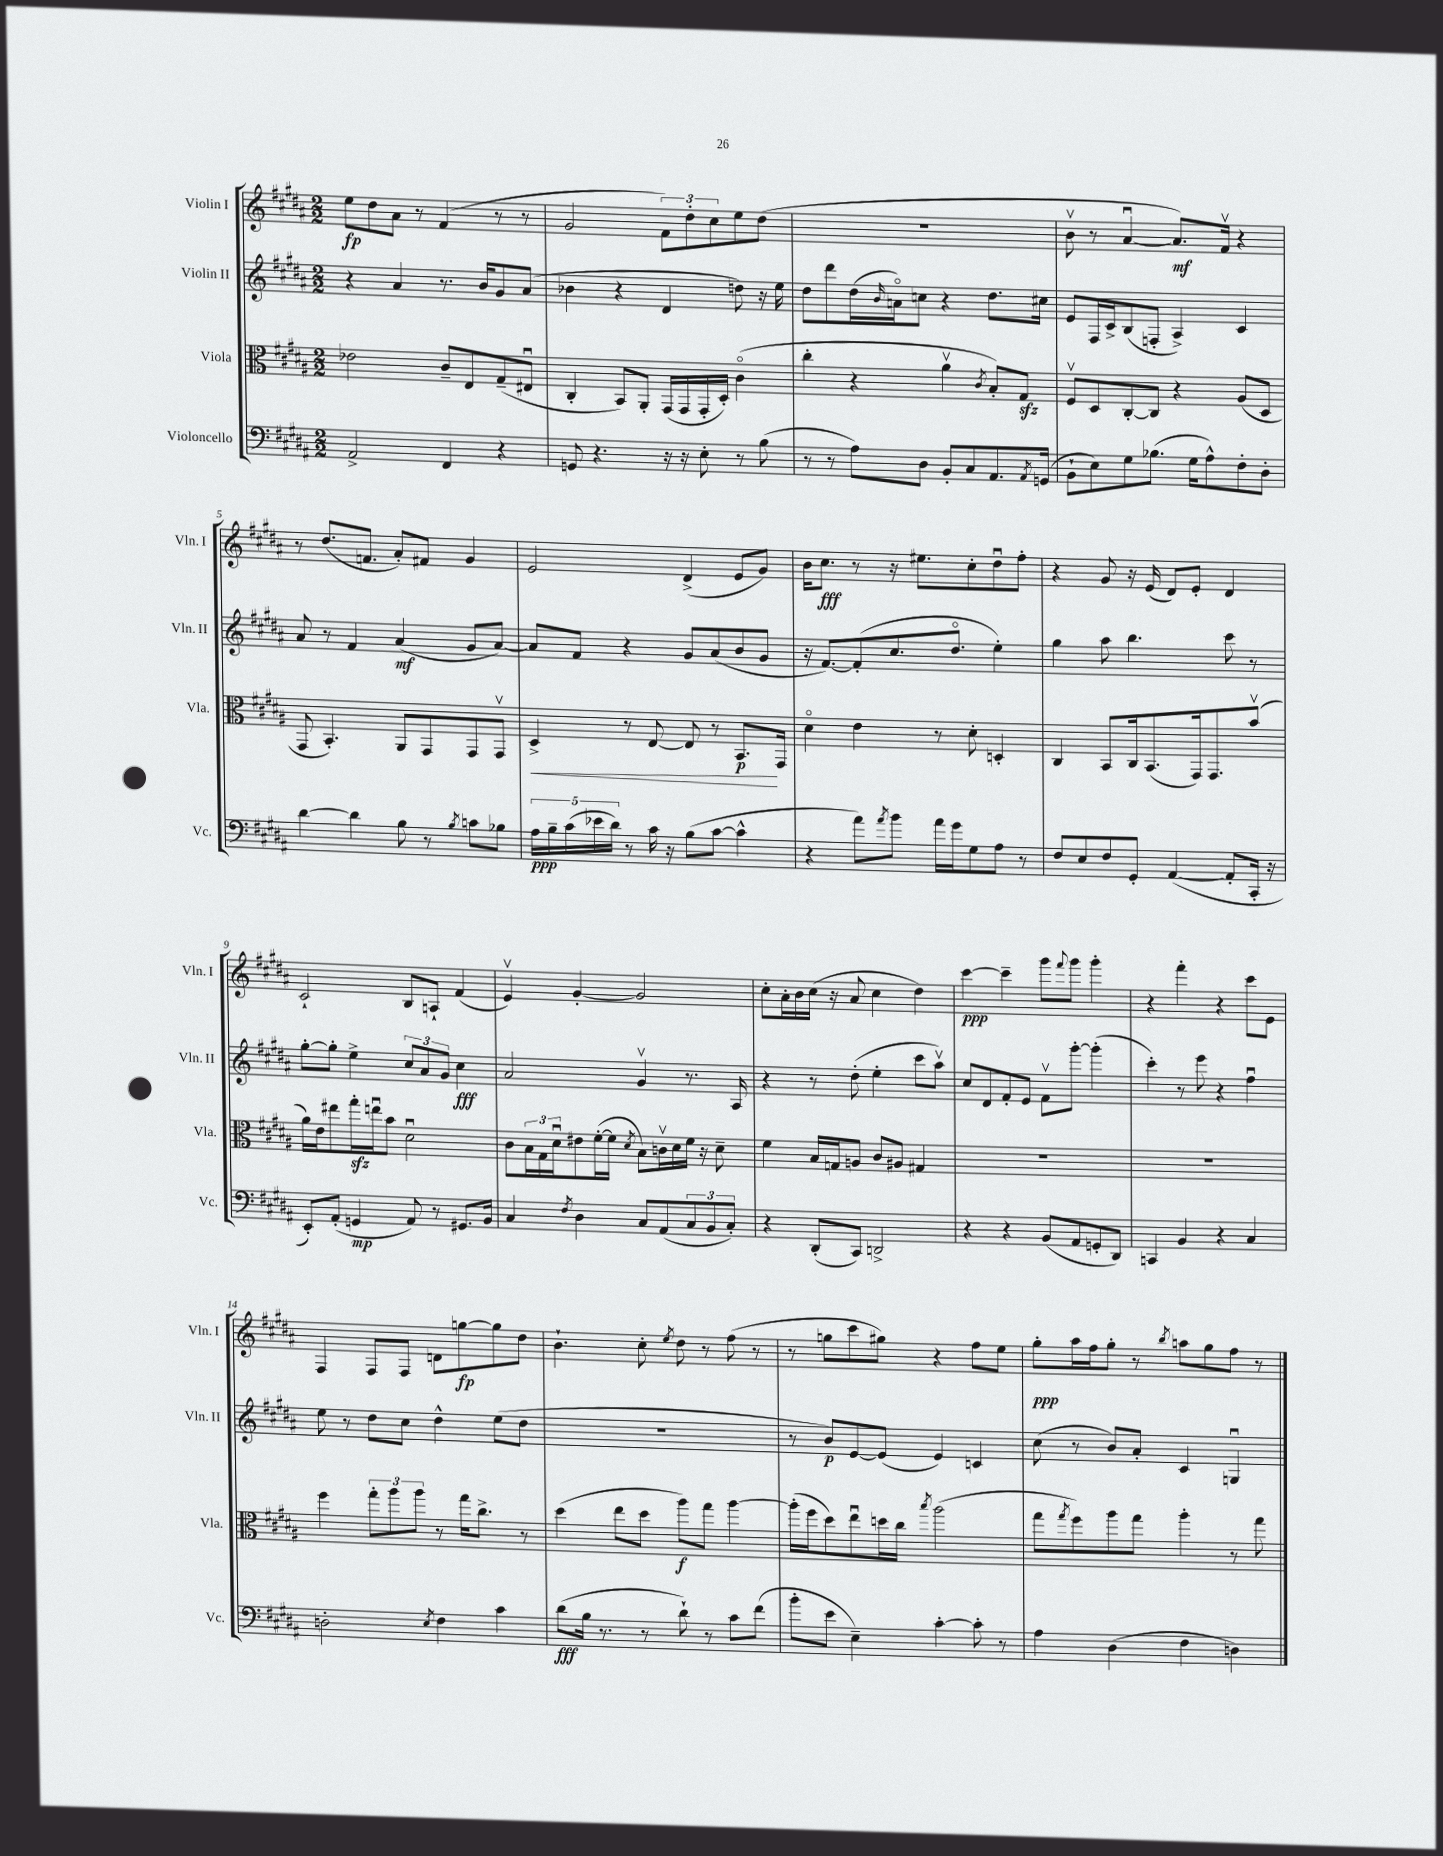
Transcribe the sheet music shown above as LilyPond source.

<<
\new StaffGroup <<
\new Staff = "s0" \with { instrumentName = "Violin I" shortInstrumentName = "Vln. I" } {
    \clef treble \key b \major \numericTimeSignature \time 2/2
    e''8\fp dis''8 ais'8 r8 fis'4( r8 r8 |
    gis'2 \tuplet 3/2 { fis'8) dis''8-. cis''8 } e''8 dis''8( |
    R1 |
    b'8\upbow r8 ais'4~\downbow ais'8.\mf) fis'16\upbow r4 |
    r8 dis''8.( f'8. ais'8-.) fis'8 gis'4 |
    e'2 dis'4->( e'8 gis'8) |
    b'16 cis''8.\fff r8 r16 eis''8. cis''8-. dis''8\downbow fis''8-. |
    r4 gis'8 r16 e'16( dis'8) e'8-. dis'4 |
    cis'2-! b8 a8-! fis'4( |
    e'4\upbow) gis'4~-. gis'2 |
    cis''8-. ais'16-. b'16 cis''16( r16 ais'8 cis''4 dis''4) |
    cis'''4~\ppp cis'''4-- gis'''8 \appoggiatura { fis'''8 } gis'''8 gis'''4-. |
    r4 fis'''4-. r4 cis'''8 e'8 |
    fis4 fis8 fis8 d'8 g''8~\fp g''8 dis''8 |
    b'4.-! cis''8-. \acciaccatura { e''8 } dis''8 r8 fis''8( r8 |
    r8 g''8 cis'''8 gis''8) r4 fis''8 e''8 |
    gis''8-.\ppp ais''16 fis''16 gis''8-. r8 \acciaccatura { b''8 } a''8 gis''8 fis''8 r8 \bar "|." |
}
\new Staff = "s1" \with { instrumentName = "Violin II" shortInstrumentName = "Vln. II" } {
    \clef treble \key b \major \numericTimeSignature \time 2/2
    r4 ais'4 r8. b'16 gis'8 ais'8( |
    bes'4 r4 dis'4 d''8) r16 e''16 |
    dis''8 dis'''8 dis''16( \grace { b'16 } a'16\flageolet) c''8 r4 dis''8. cis''16 |
    e'8 fis16 cis'16-> b8( f8-. ais4->) cis'4 |
    ais'8 r8 fis'4 ais'4\mf( gis'8 ais'8~) |
    ais'8 fis'8 r4 gis'8 ais'8( b'8 gis'8 |
    r16 fis'8.~) fis'8-.( cis''8. dis''8.\flageolet e''4-.) |
    gis''4 ais''8 b''4. cis'''8 r8 |
    gis''8~-. gis''8-. e''4-> \tuplet 3/2 { cis''8 ais'8 gis'8 } cis''4\fff |
    ais'2 gis'4\upbow r8. ais16 |
    r4 r8 dis''8-.( e''4-. cis'''8 ais''8\upbow) |
    cis''8 dis'8 fis'8-. e'8 fis'8\upbow gis'''8~-. gis'''4-.( |
    cis'''4-.) r8 e'''8 r4 fis''4\downbow |
    e''8 r8 dis''8 cis''8 dis''4-^ e''8( dis''8 |
    R1 |
    r8 b'8\p) e'8~ e'8( e'4) c'4 |
    cis''8( r8 b'8) ais'8-. cis'4 g4\downbow \bar "|." |
}
\new Staff = "s2" \with { instrumentName = "Viola" shortInstrumentName = "Vla." } {
    \clef alto \key b \major \numericTimeSignature \time 2/2
    ees'2 cis'8-- e8 gis8--( eis8\downbow |
    cis4-. b,8) ais,8-. gis,16( gis,16 gis,16-. dis16-.) cis'4\flageolet( |
    cis''4-. r4 ais'4\upbow \acciaccatura { cis'8 } b8-.) gis8\sfz |
    fis8\upbow dis8 cis8~-. cis8 r4 ais8( dis8 |
    gis,8 b,4.-.) ais,8 gis,8 gis,8 gis,8\upbow |
    dis4->\< r8 e8~ e8 r8 b,8.\p\! gis,16 |
    dis'4\flageolet e'4 r8 dis'8-. d4-. |
    cis4 b,8 cis16 b,8.( gis,16) gis,8. b'8\upbow( |
    ais'16) e'16 eis''8 gis''16-.\sfz e''16\downbow b'8 dis'2\downbow |
    cis'8 \tuplet 3/2 { b16 gis16 dis'16\downbow } eis'8 fis'16~-.( fis'16 \acciaccatura { dis'8 } b8) c'16\upbow dis'16 fis'16 r16 dis'8-- |
    fis'4 b16 g16 a8 cis'8 ais8 gis4 |
    R1 |
    R1 |
    fis''4 \tuplet 3/2 { gis''8-. ais''8 ais''8 } r8 gis''16 cis''8.-> r8 |
    dis''4( e''8 dis''8 ais''8\f) gis''8 ais''4~ |
    ais''16-.( fis''16 dis''8) e''8\downbow d''16 cis''16 \acciaccatura { b''8 } ais''2( |
    gis''8 \acciaccatura { gis''8 } fis''8) ais''8 gis''8 ais''4-. r8 gis''8 \bar "|." |
}
\new Staff = "s3" \with { instrumentName = "Violoncello" shortInstrumentName = "Vc." } {
    \clef bass \key b \major \numericTimeSignature \time 2/2
    ais,2-> fis,4 r4 |
    g,8 r4. r16 r16 e8-. r8 b8( |
    r8 r8 ais8) dis8 b,8-. cis8 ais,8. \acciaccatura { ais,8 } g,16( |
    b,8-! e8) gis8 bes8.( gis16 ais8-^) fis8-. dis8-. |
    dis'4~ dis'4 b8 r8 \acciaccatura { b8 } c'8 bes8 |
    \tuplet 5/4 { ais16\ppp b16-- cis'16( ees'16 dis'16) } r8 cis'16 r16 b8( cis'8~ cis'4-^ |
    r4 ais'8) \acciaccatura { ais'8 } b'8 ais'16 gis'16 gis8 ais8 r8 |
    fis8 e8 fis8 gis,8-. ais,4~( ais,8-. cis,16-. r16 |
    e,8-.) ais,8-.( g,4\mp ais,8) r8 gis,8. b,16 |
    cis4 \acciaccatura { fis8 } dis4 cis8 ais,8( \tuplet 3/2 { cis8 b,8 cis8-.) } |
    r4 dis,8-.( cis,8) d,2-> |
    r4 r4 b,8( ais,8 g,8-. dis,8) |
    c,4 b,4 r4 cis4 |
    d2-. \acciaccatura { e8 } fis4 cis'4 |
    dis'8\fff( b16 r8. r8 dis'8-!) r8 cis'8 fis'8( |
    b'8-. e'8 e4--) cis'4~-. cis'8-. r8 |
    ais4 dis4( fis4 d4) \bar "|." |
}
>>
>>
